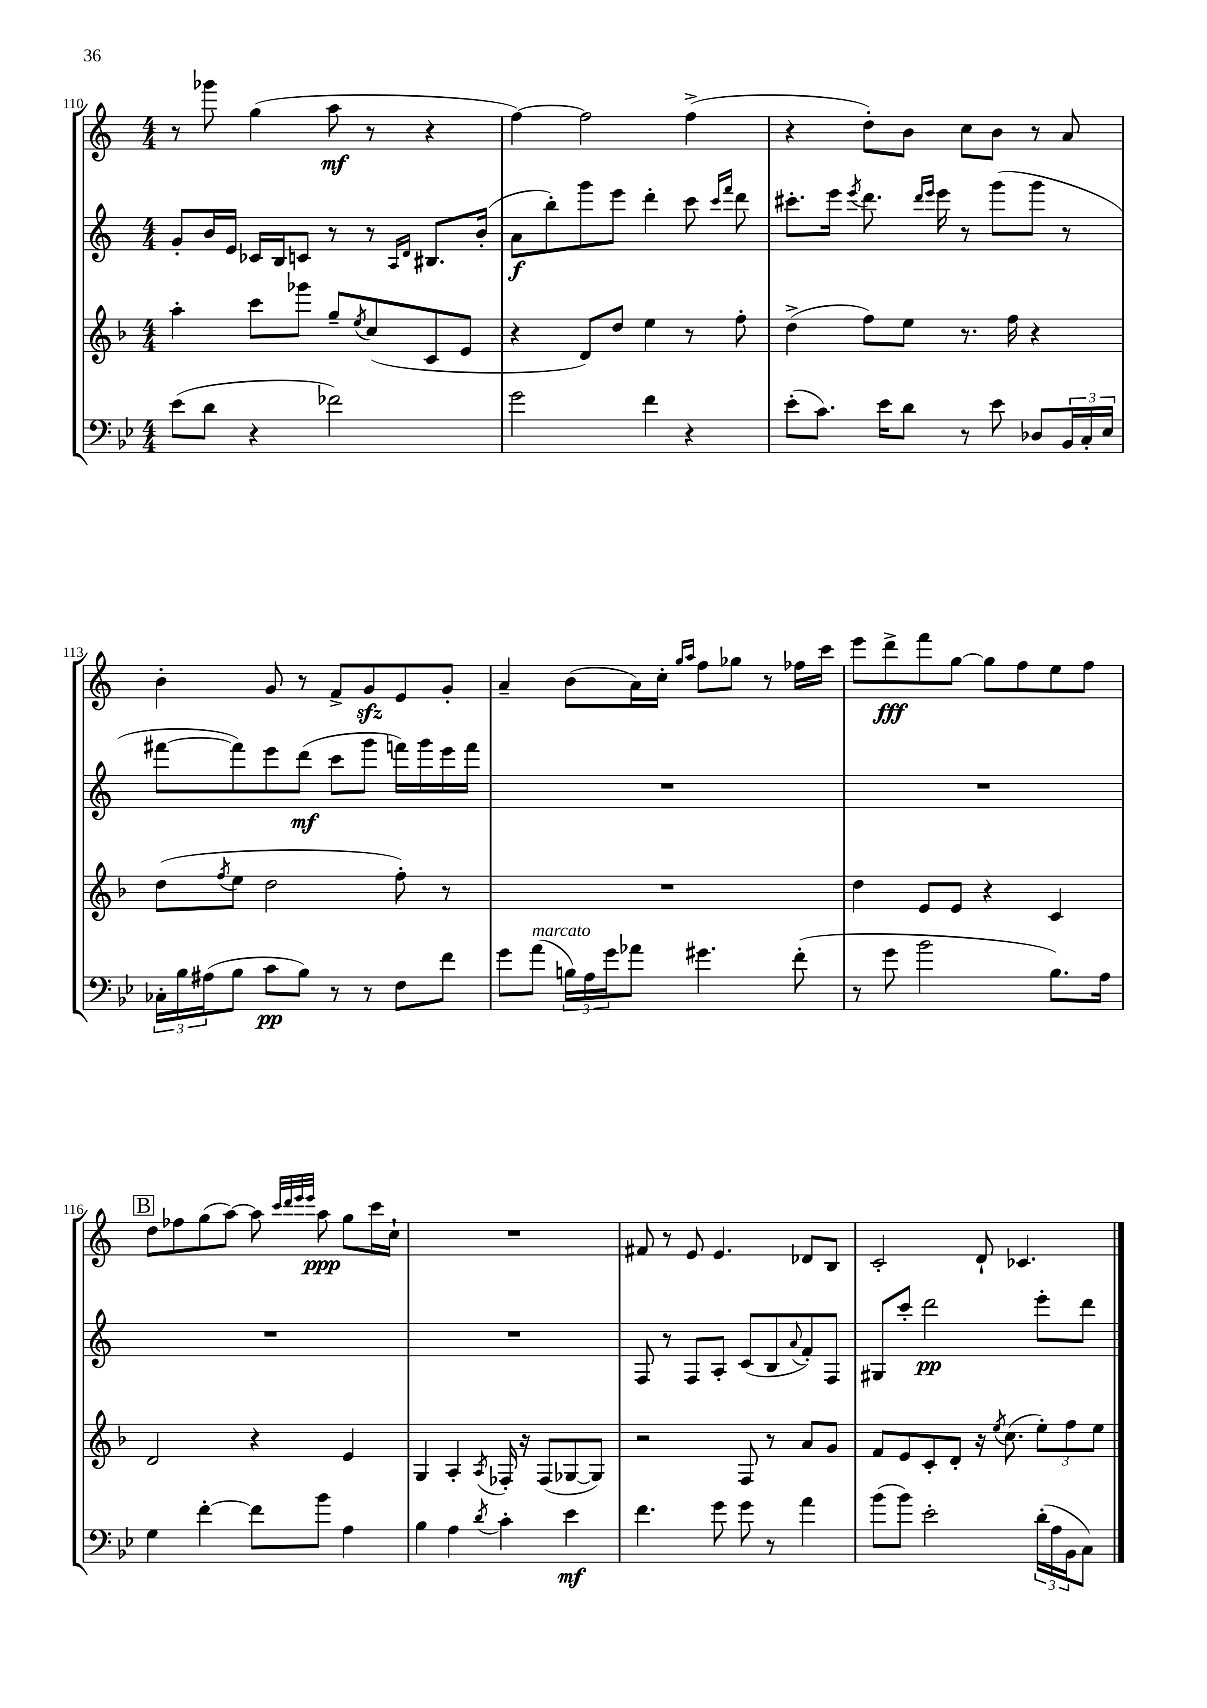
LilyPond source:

<<
\new StaffGroup <<
\new Staff = "s0" {
    \clef treble \key c \major \numericTimeSignature \time 4/4
    r8 ges'''8 g''4( a''8\mf r8 r4 |
    f''4~) f''2 f''4->( |
    r4 d''8-.) b'8 c''8 b'8 r8 a'8 |
    b'4-. g'8 r8 f'8-> g'8\sfz e'8 g'8-. |
    a'4-- b'8( a'16) c''16-. \grace { g''16 a''16 } f''8 ges''8 r8 fes''16 c'''16 |
    e'''8 d'''8->\fff f'''8 g''8~ g''8 f''8 e''8 f''8 |
    \mark \markup { \box "B" } d''8 fes''8 g''8( a''8~) a''8 \grace { c'''32 d'''32 e'''32 e'''32 } a''8\ppp g''8 c'''16 c''16-! |
    R1 |
    fis'8 r8 e'8 e'4. des'8 b8 |
    c'2-. d'8-! ces'4. \bar "|." |
}
\new Staff = "s1" {
    \clef treble \key c \major \numericTimeSignature \time 4/4
    g'8-. b'16 e'16 ces'16 b16 c'8 r8 r8 \grace { a16 d'16 } bis8. b'16-.( |
    a'8\f b''8-.) g'''8 e'''8 d'''4-. c'''8 \grace { c'''16 f'''16 } d'''8 |
    cis'''8.-. e'''16 \acciaccatura { e'''8 } d'''8. \grace { d'''16 e'''16 } e'''16 r8 g'''8( g'''8 r8 |
    fis'''8~ fis'''8) e'''8 d'''8\mf( c'''8 g'''8 f'''16) g'''16 e'''16 f'''16 |
    R1 |
    R1 |
    \mark \markup { \box "B" } R1 |
    R1 |
    f8 r8 f8 a8-. c'8( b8 \appoggiatura { a'8 } f'8-.) f8 |
    gis8 c'''8-. d'''2\pp e'''8-. d'''8 \bar "|." |
}
\new Staff = "s2" {
    \clef treble \key f \major \numericTimeSignature \time 4/4
    a''4-. c'''8 ges'''8 g''8-- \acciaccatura { e''8 } c''8( c'8 e'8 |
    r4 d'8) d''8 e''4 r8 f''8-. |
    d''4->( f''8) e''8 r8. f''16 r4 |
    d''8( \acciaccatura { f''8 } e''8 d''2 f''8-.) r8 |
    R1 |
    d''4 e'8 e'8 r4 c'4 |
    \mark \markup { \box "B" } d'2 r4 e'4 |
    g4 a4-. \acciaccatura { a8 } fes16-. r16 fes8( ges8~ ges8) |
    r2 f8 r8 a'8 g'8 |
    f'8 e'8 c'8-. d'8-. r16 \acciaccatura { e''8 } c''8.( \tuplet 3/2 { e''8-.) f''8 e''8 } \bar "|." |
}
\new Staff = "s3" {
    \clef bass \key bes \major \numericTimeSignature \time 4/4
    ees'8( d'8 r4 fes'2) |
    g'2 f'4 r4 |
    ees'8-.( c'8.) ees'16 d'8 r8 ees'8 des8 \tuplet 3/2 { bes,16 c16-. ees16 } |
    \tuplet 3/2 { ces16-. bes16 ais16( } bes8 c'8\pp bes8) r8 r8 f8 f'8 |
    g'8 a'8^\markup { \italic "marcato" }( \tuplet 3/2 { b16) a16 g'16 } aes'8 gis'4. f'8-.( |
    r8 g'8 bes'2 bes8.) a16 |
    \mark \markup { \box "B" } g4 f'4~-. f'8 bes'8 a4 |
    bes4 a4 \acciaccatura { d'8 } c'4-. ees'4\mf |
    f'4. g'8 g'8 r8 a'4 |
    bes'8( bes'8) ees'2-. \tuplet 3/2 { d'16-.( a16 bes,16 } c8) \bar "|." |
}
>>
>>
\layout { \context { \Score currentBarNumber = #110 } }
